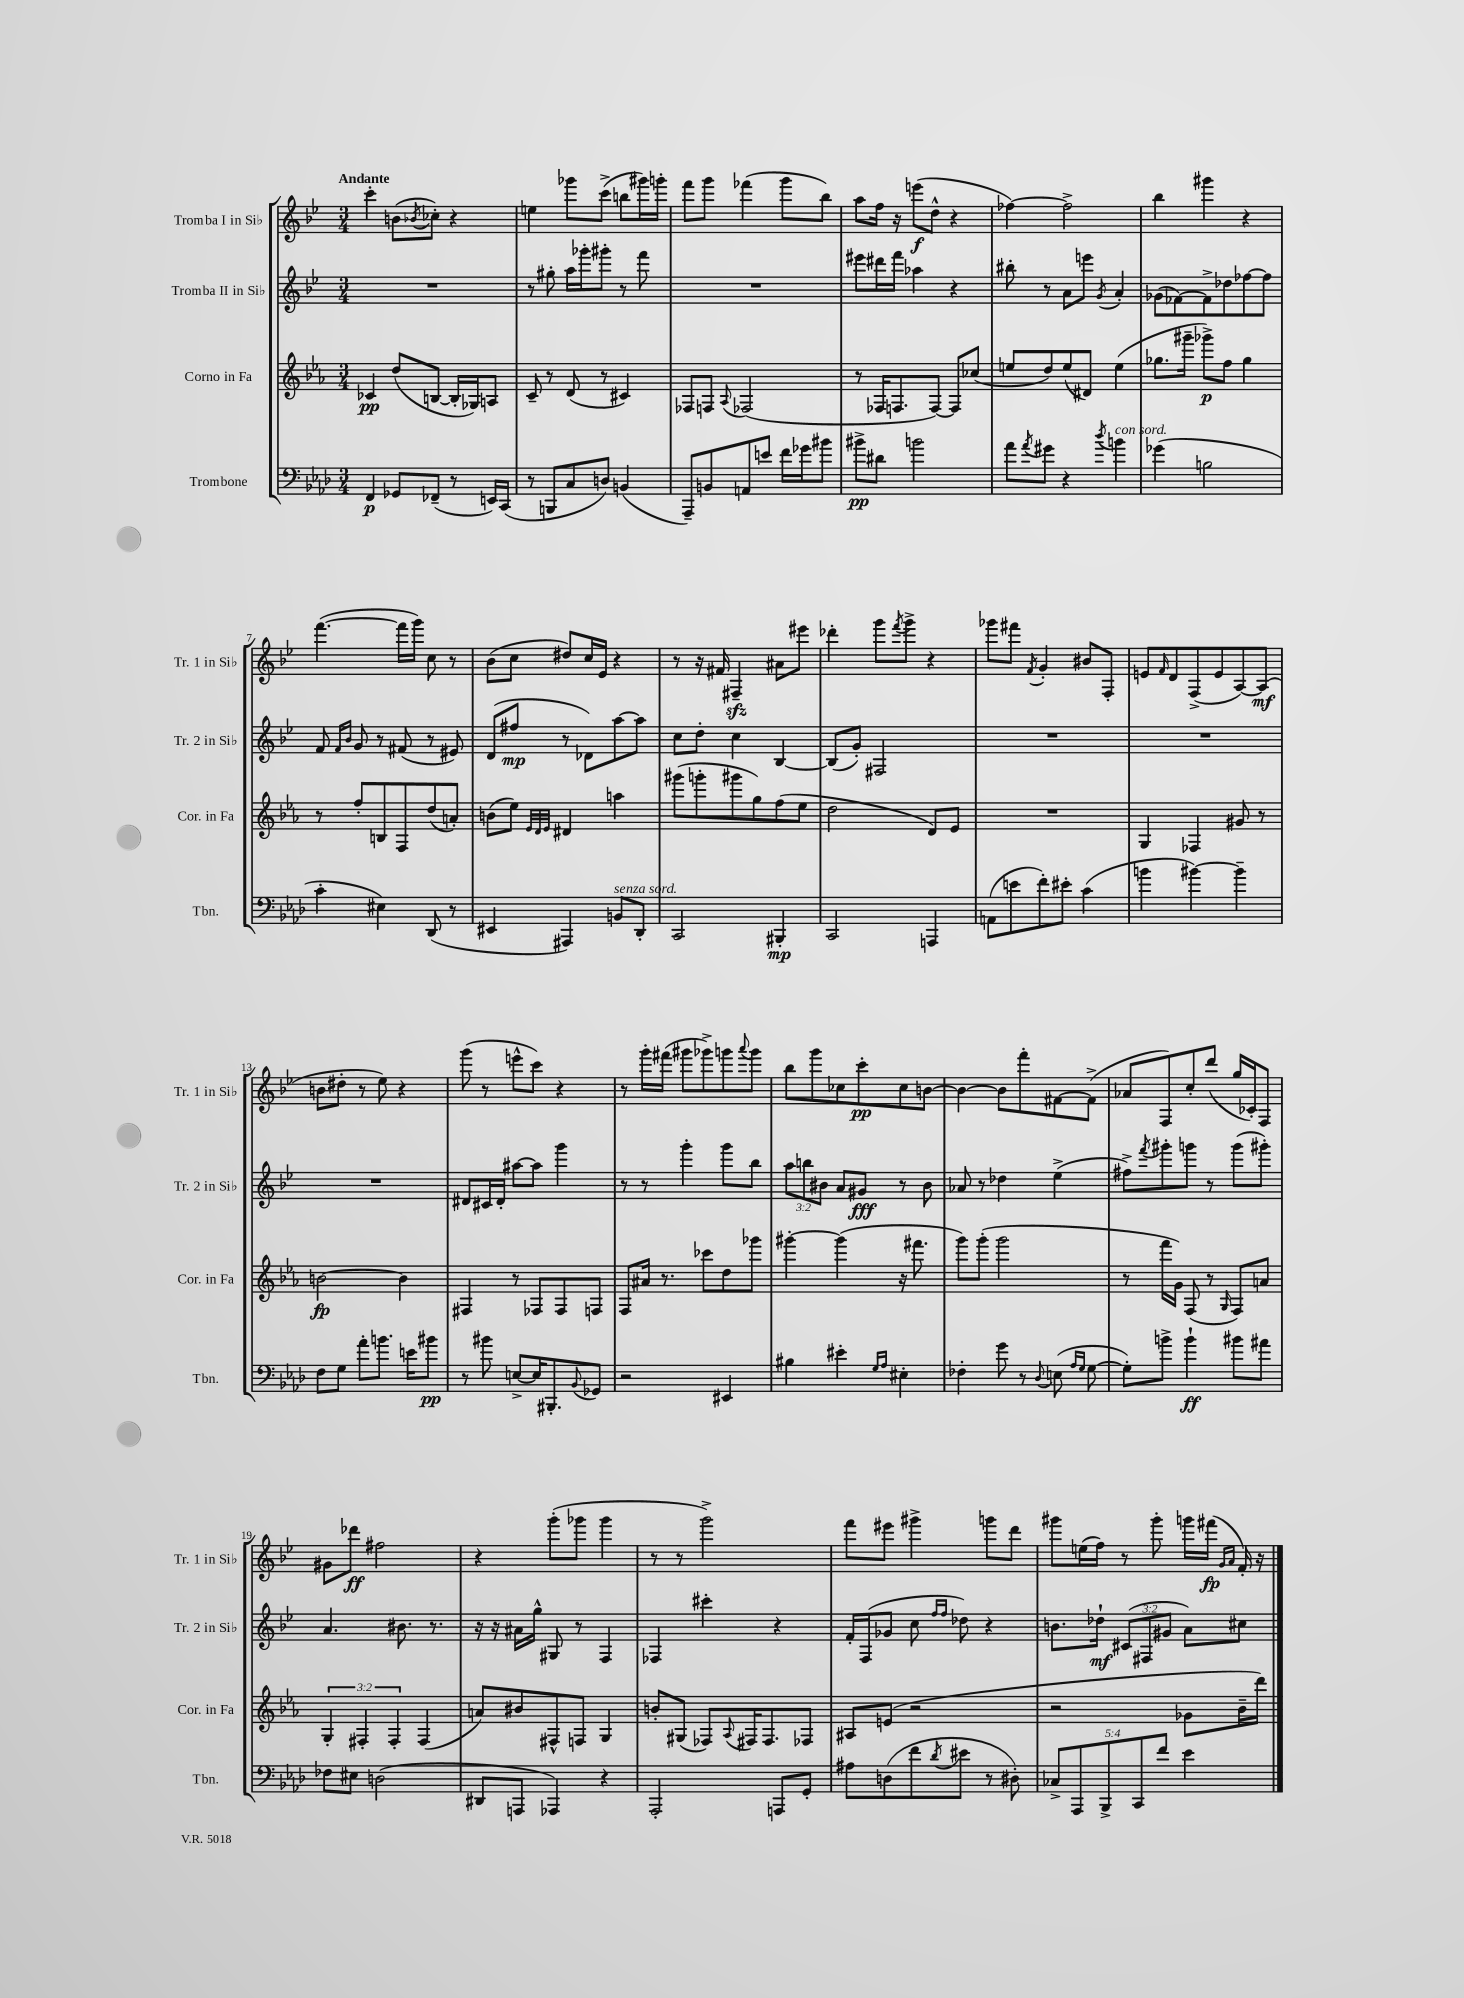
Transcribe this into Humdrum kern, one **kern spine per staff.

**kern	**kern	**kern	**kern
*staff4	*staff3	*staff2	*staff1
*clefF4	*clefG2	*clefG2	*clefG2
*k[b-e-a-d-]	*k[b-e-a-]	*k[b-e-]	*k[b-e-]
*M3/4	*M3/4	*M3/4	*M3/4
4FF	4c-	2.r	4ccc'
8GG-	(8dd	.	(8b
.	.	.	8qb-
(8FF-~	[8B	.	8cc-')
8r	16B']	.	4r
.	16G-)	.	.
16EE)	8A	.	.
(16CC	.	.	.
=	=	=	=
8r	8c~	8r	4ee
8BBB	8r	8gg#'	.
8C	(8d	16aa	8ggg-
.	.	16ggg-'	.
8D)	8r	8ggg#'	(8ccc^
(4BB	4c#)	8r	8bb
.	.	8fff	16ggg#)
.	.	.	16ggg'
=	=	=	=
8AAA-~)	8F-	2.r	8fff
8BB	8F	.	8ggg
.	8qqA-	.	.
8AA	(2F-	.	(4fff-
8e	.	.	.
16f	.	.	8ggg
16g-	.	.	.
8b#	.	.	8bb-)
=	=	=	=
8b#^	8r	8eee#	8aa
8d#	16F-	16ddd#	16ff
.	8.F	16fff	16r
2b	.	4aa-	(8eee
.	[8F)	.	8dd^^
.	8F]	4r	4r
.	(8cc-	.	.
=	=	=	=
8a-	8ee	8bb#'	[4ff-)
8qa-	.	.	.
8g#	8dd)	8r	.
4r	(8ee	8a	2ff-^]
.	8d#)	8eee	.
8qdd-	.	8qg	.
4b	(4ee	4a'	.
=	=	=	=
(4g-	8.gg-	(8g-	4bb-
.	.	[8f-)	.
.	16ggg#~	.	.
2B	8ggg-^)	8f-^]	4ggg#
.	8ff	8dd-	.
.	4gg-	[8ff-	4r
.	.	8ff-]	.
=	=	=	=
4c'	8r	8f	([4.fff
.	.	16qqf	.
.	.	16qqb-	.
.	8ff'	8g	.
4E#)	8B	8r	.
.	8F	(8f#	16fff]
.	.	.	16ggg)
(8DD-	(8dd	8r	8cc
8r	8a')	8e#)	8r
=	=	=	=
4EE#	(8b	(8d	(8b-
.	8ee-)	8ff#	8cc
.	32qqe-	.	.
.	32qqd	.	.
.	32qqe-	.	.
4AAA#)	4d#	8r	8dd#)
.	.	8d-)	16cc
.	.	.	16e-
8BB	4aa	[8aa	4r
8DD-'	.	8aa]	.
=	=	=	=
2CC	(8ggg#	8cc	8r
.	8ggg'	8dd'	16r
.	.	.	16f#
.	8ggg#	4cc	4F#~
.	8gg)	.	.
4BBB#'	(8ff	[4B-	8a#
.	8ee-	.	8eee#
=	=	=	=
2CC	2dd	(8B-]	4ddd-'
.	.	8g')	.
.	.	2F#	8ggg
.	.	.	8qfff
.	.	.	8ggg^
4AAA	8d)	.	4r
.	8e-	.	.
=	=	=	=
(8AA	2.r	2.r	8ggg-
8e	.	.	8fff#
.	.	.	8qf
8f')	.	.	4g'
8e#'	.	.	.
(4c	.	.	8b#
.	.	.	8F'
=	=	=	=
4b	4G	2.r	8e
.	.	.	16qqf
.	.	.	8d
[4b#)	4F-	.	(8F^
.	.	.	8e
4b#~]	8g#	.	[8A)
.	8r	.	(8A]
=	=	=	=
8F	[2b	2.r	8b
8G	.	.	8dd#'
8a-'	.	.	8r
8.b	.	.	8ee-)
.	4b]	.	4r
16e	.	.	.
8b#	.	.	.
=	=	=	=
8r	4F#	8d#	(8ggg
8b#	.	16c#	8r
.	.	16d#'	.
[8E^	8r	[8aa#	8eee^^
16E]	8F-	8aa#]	8ccc)
8.BBB#'	.	.	.
.	8F-	4ggg	4r
8qqBB-	.	.	.
8GG-	8F	.	.
=	=	=	=
2r	8F	8r	8r
.	16a#	8r	16ggg'
.	8.r	.	(16fff#
.	.	4ggg'	8ggg#
.	8ccc-	.	8ggg-^)
4EE#	8dd	8ggg	8ggg
.	.	.	8qqaaa
.	8ggg-	8bb-	8ggg
=	=	=	=
4B#	[4ggg#'	12aa	8bb-
.	.	12bb	.
.	.	.	8ggg
.	.	12b#	.
4e#'	(4ggg#]	8a	8cc-
.	.	8g#	8ccc'
16qqG	.	.	.
16qqA-	.	.	.
4E#'	16r	8r	8cc-
.	8.fff#	.	.
.	.	8b#	[8b
=	=	=	=
4F-'	8ggg)	8a-	4b_
.	(8ggg'	8r	.
8g	2ggg	4dd-	8b]
8r	.	.	8fff'
8qqD-	.	.	.
(8E	.	(4ee-^	[8f#
16qqA-	.	.	.
16qqG	.	.	.
[8G	.	.	(8f#^]
=	=	=	=
8G'])	8r	8ff#^)	8a-
.	.	8qfff	.
8b^	16fff	8ggg#'	8F)
.	16g)	.	.
4b`	(8F	8ggg	8cc'
.	8r	8r	(8ddd
.	16qqG	.	.
8b#	8F)	(8ggg	16gg
.	.	.	16c-')
8a#	8a	8ggg#')	8F
=	=	=	=
8F-	6G'	4.a	8g#
8E#	.	.	8ddd-
.	6F#'	.	.
(2D	.	.	2ff#
.	6F#'	.	.
.	.	8.b#	.
.	(4F#	.	.
.	.	8.r	.
=	=	=	=
8DD#	8a)	16r	4r
.	.	16r	.
8AAA	8b#	16a#	.
.	.	16gg^^	.
4AAA-)	8F#^^	8G#	(8ggg'
.	8F	8r	8ggg-
4r	4G	4F	4ggg-
=	=	=	=
2AAA-'	8b'	4F-	8r
.	(8G#	.	8r
.	8F-)	4ccc#'	2ggg^)
.	8qqA-	.	.
.	16F#	.	.
.	8.F#	.	.
8AAA	.	4r	.
8GG'	8F-	.	.
=	=	=	=
8A#	8A#	16f'	8fff
.	.	(16F	.
(8D	(8e	8g-	8eee#
8f	2r	8cc	4ggg#^
.	.	16qqff	.
8qd-	.	16qqff	.
8e#	.	8dd-)	.
8r	.	4r	8ggg
8D#')	.	.	8ddd
=	=	=	=
10C-^	2r	8.b	8ggg#
10AAA-	.	.	.
.	.	.	(16ee
.	.	16dd-`	16ff)
10BBB-^	.	.	.
.	.	(12c#	8r
10CC	.	.	.
.	.	12F#	.
.	.	.	8ggg#'
10f	.	.	.
.	.	12g#	.
4e-	8g-	8a)	16ggg
.	.	.	(16fff#
.	.	.	16qqg
.	.	.	16qqa
.	16b-~	8cc#	16f')
.	16ddd)	.	16r
==	==	==	==
*-	*-	*-	*-
